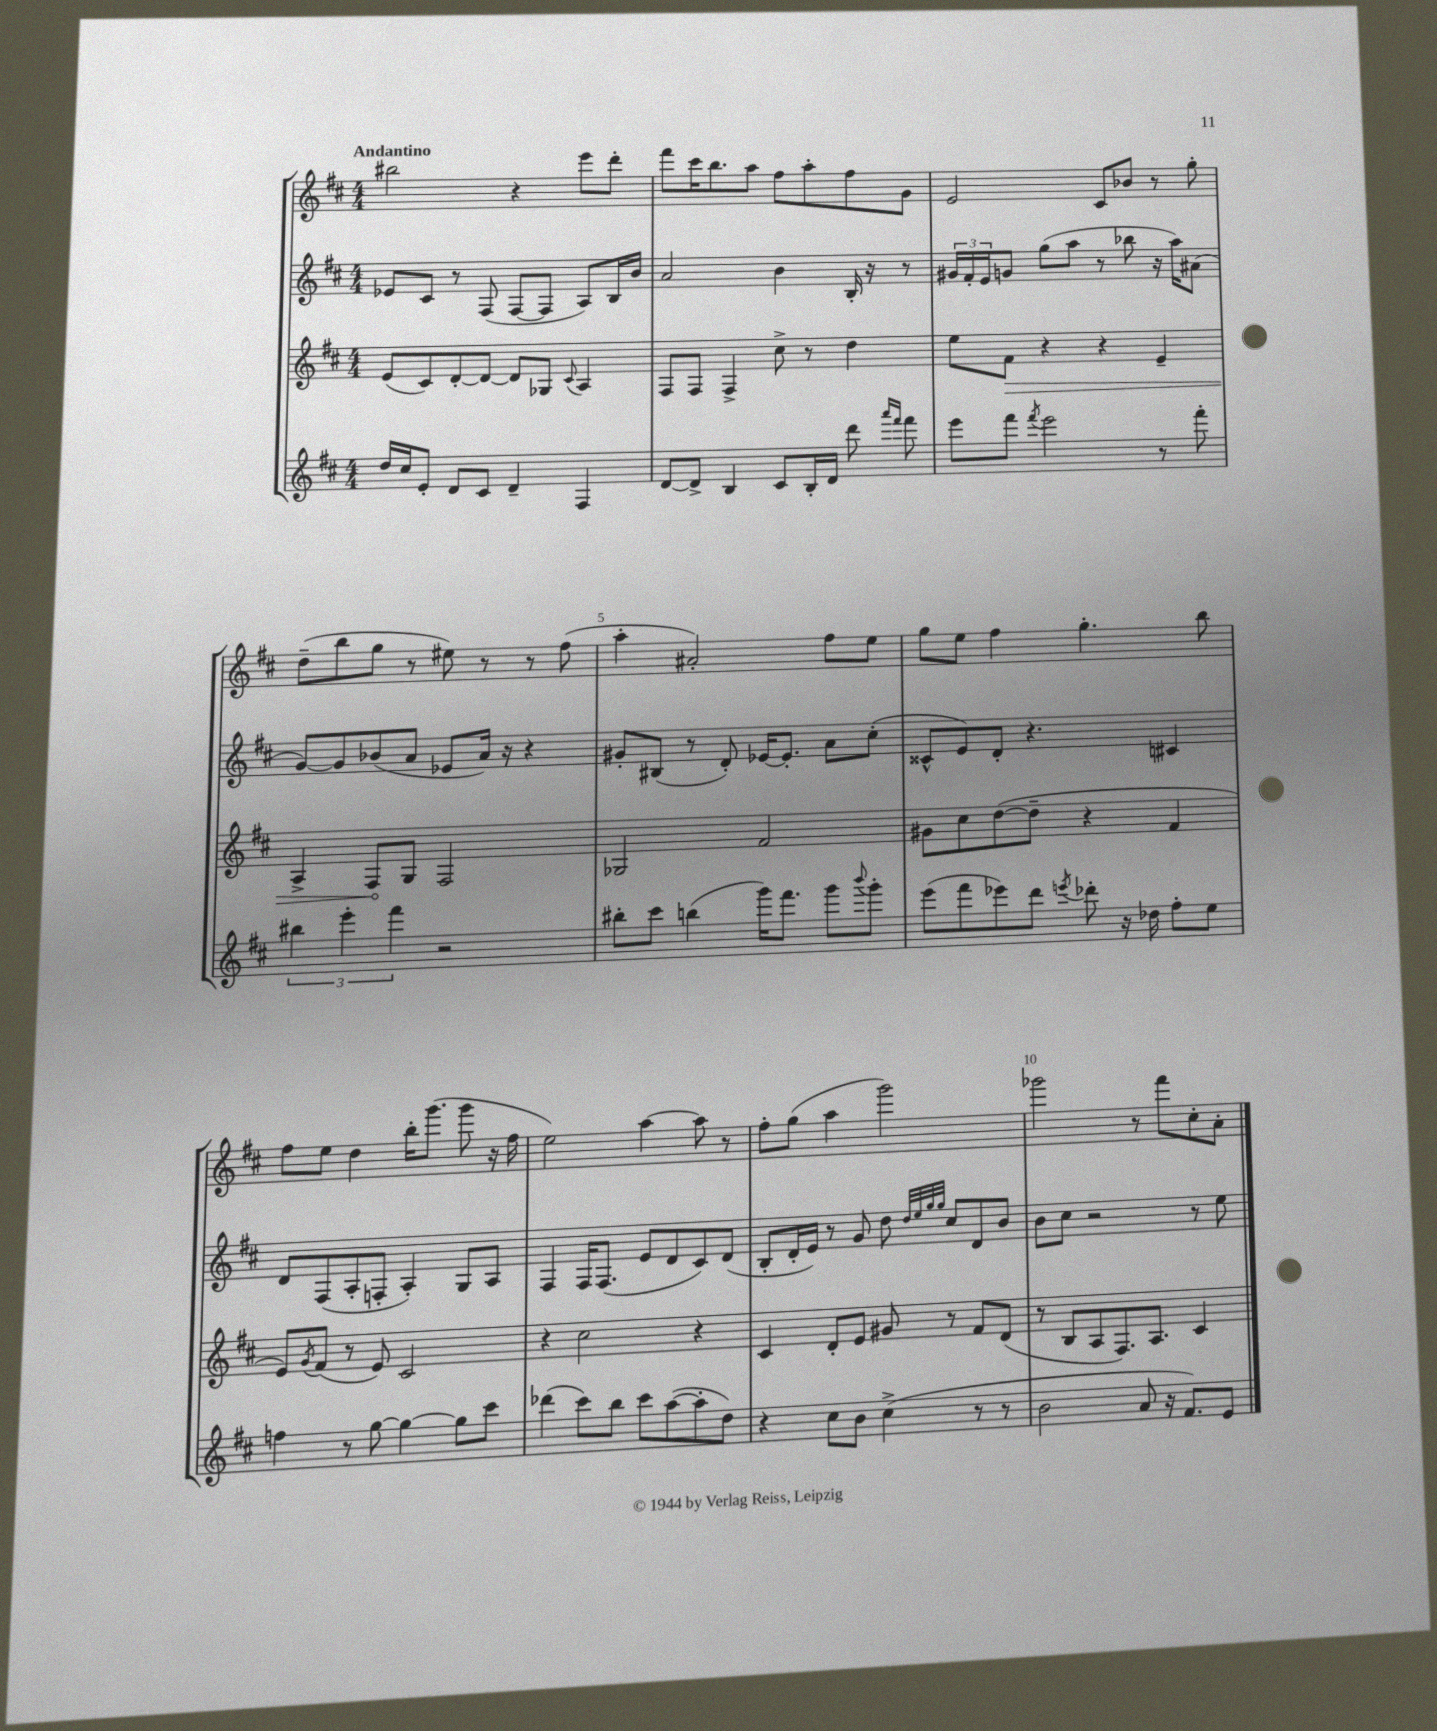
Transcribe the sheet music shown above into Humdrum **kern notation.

**kern	**kern	**kern	**kern
*staff4	*staff3	*staff2	*staff1
*clefG2	*clefG2	*clefG2	*clefG2
*k[f#c#]	*k[f#c#]	*k[f#c#]	*k[f#c#]
*M4/4	*M4/4	*M4/4	*M4/4
16dd	(8e	8e-	2bb#
16cc#	.	.	.
8e'	8c#)	8c#	.
8d	[8d'	8r	.
8c#	8d_	(8F#	.
4d~	8d]	[8F#	4r
.	8G-	8F#]	.
.	8qqc#	.	.
4F#	4A	8A)	8eee
.	.	16B	8ddd'
.	.	16b	.
=	=	=	=
[8d	8F#	2a	8fff#
8d^]	8F#	.	16ccc#
.	.	.	8.bb
4B	4F#^	.	.
.	.	.	8aa
8c#	8cc#^	4b	8ff#
16B'	8r	.	8aa'
16d	.	.	.
8ddd	4dd	16B'	8ff#
.	.	16r	.
16qqaaa	.	.	.
16qqfff#	.	.	.
8fff#	.	8r	8g
=	=	=	=
8eee	8ee	24g#	2e
.	.	24f#'	.
.	.	24e	.
8fff#	8f#	8g	.
8qfff#	.	.	.
2eee	4r	(8gg	.
.	.	8aa	.
.	4r	8r	8c#
.	.	8bb-	8b-
8r	4e~	16r	8r
.	.	16aa)	.
8fff#'	.	(8a#	8gg'
=	=	=	=
6bb#	4A^	[8g)	(8dd~
.	.	8g]	8bb
6eee'	.	.	.
.	8F#	(8b-	8gg
6fff#	.	.	.
.	8G	8a	8r
2r	2F#	8e-	8ee#)
.	.	16a)	8r
.	.	16r	.
.	.	4r	8r
.	.	.	(8ff#
=	=	=	=
8bb#'	2G-	8g#'	4aa'
8ccc#	.	(8B#	.
(4bb	.	8r	2a#')
.	.	8d')	.
16ggg)	2f#	[16e-	.
8.fff#	.	8.e-']	.
8ggg	.	8a	8ff#
8qqbbb	.	.	.
8ggg'	.	(8cc#'	8ee
=	=	=	=
(8eee	8g#	8c##^^	8gg
8fff#	8cc#	8e)	8ee
8eee-)	([8dd	8d'	4ff#
8ddd	8dd~]	4.r	.
8qeee	.	.	.
8ddd-'	4r	.	4.gg'
16r	.	.	.
16dd-	.	.	.
8ff#'	4f#	4c#	.
8ee	.	.	8bb
=	=	=	=
4ff	8e)	8d	8ff#
.	8qg	.	.
.	(8f#	(8F#	8ee
8r	8r	8A'	4dd
[8gg	8e)	8F'	.
4gg_	2c#	4A')	16bb'
.	.	.	(8.ggg
8gg]	.	8G	8ggg
8ccc#	.	8A	16r
.	.	.	16ff#
=	=	=	=
(4ddd-	4r	4F#	2ee)
8ccc#)	2cc#	16F#	.
.	.	(8.F#	.
8bb	.	.	.
8ccc#	.	8e	[4aa
([8aa	.	8d	.
8aa']	4r	8c#)	8aa]
8dd)	.	(8d	8r
=	=	=	=
4r	4c#	8B'	8ff#'
.	.	16d'	(8gg
.	.	16e)	.
8cc#	8d'	8r	4aa
8b	8e	8g	.
(4cc#^	8g#	8dd	2ggg)
.	.	32qqdd	.
.	.	32qqee	.
.	.	32qqgg	.
.	.	32qqgg	.
.	8r	8cc#	.
8r	8f#	8d	.
8r	(8d	8b	.
=	=	=	=
2b	8r	8b	2ggg-
.	8B	8cc#	.
.	8A	2r	.
.	8.F#)	.	.
8a	.	.	8r
.	8.A	.	.
16r	.	.	8fff#
8.f#)	.	.	.
.	4c#	8r	8cc#'
8e	.	8ee	8a'
==	==	==	==
*-	*-	*-	*-
